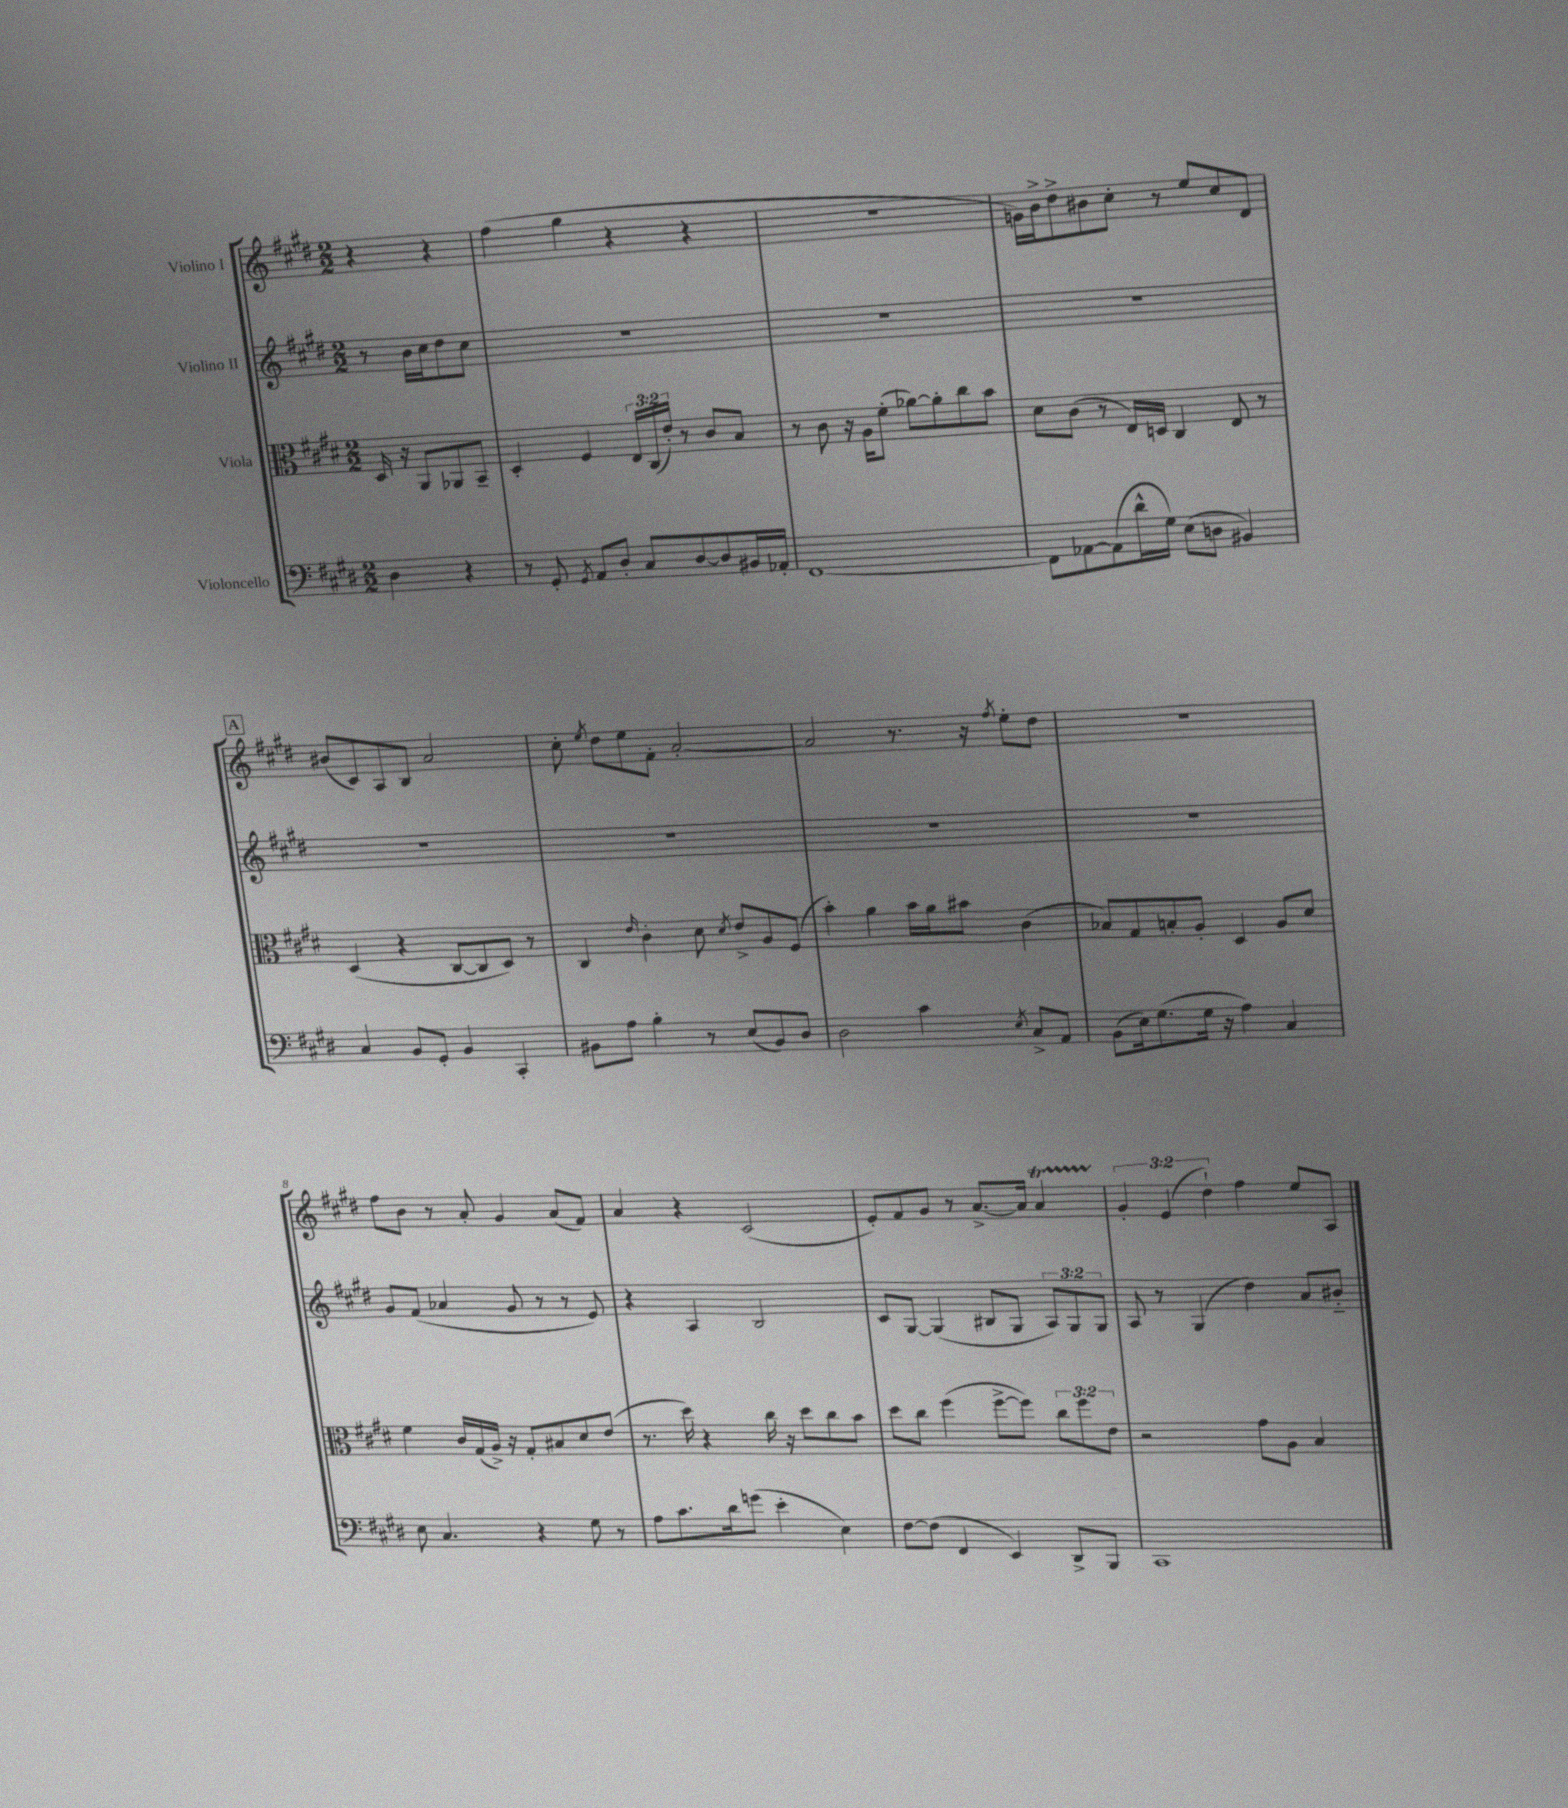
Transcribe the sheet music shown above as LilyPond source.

<<
\new StaffGroup <<
\new Staff = "s0" \with { instrumentName = "Violino I" } {
    \clef treble \key e \major \numericTimeSignature \time 2/2 \override Staff.TupletNumber.text = #tuplet-number::calc-fraction-text \partial 2
    \autoBeamOff r4 r4 |
    fis''4( gis''4 r4 r4 |
    R1 |
    g'16[) b'16-> dis''8-> bis'8 cis''8]-. r8 e''8[ cis''8 dis'8] |
    \mark \markup { \box "A" } bis'8[( cis'8) a8 b8] a'2 |
    cis''8-. \acciaccatura { e''8 } dis''8[ e''8 fis'8]-. a'2~-. |
    a'2 r8. r16 \acciaccatura { fis''8 } e''8[-. dis''8] |
    R1 |
    fis''8[ b'8] r8 a'8-. gis'4 a'8[( fis'8]) |
    a'4 r4 cis'2( |
    e'8[-.) fis'8 gis'8] r8 a'8.[~-> a'16] a'4\startTrillSpan |
    \tuplet 3/2 { gis'4-.\stopTrillSpan e'4( dis''4-!) } fis''4 e''8[ a8] \bar "|." |
}
\new Staff = "s1" \with { instrumentName = "Violino II" } {
    \clef treble \key e \major \numericTimeSignature \time 2/2 \override Staff.TupletNumber.text = #tuplet-number::calc-fraction-text \partial 2
    \autoBeamOff r8 b'16[ cis''16 dis''8 cis''8] |
    R1 |
    R1 |
    R1 |
    \mark \markup { \box "A" } R1 |
    R1 |
    R1 |
    R1 |
    gis'8[ fis'8]( aes'4 gis'8 r8 r8 e'8) |
    r4 a4 b2 |
    cis'8[ gis8]~ gis4( bis8[ gis8] \tuplet 3/2 { a8[) gis8 gis8] } |
    a8 r8 gis4( dis''4) a'8[ bis'8]-_ \bar "|." |
}
\new Staff = "s2" \with { instrumentName = "Viola" } {
    \clef alto \key e \major \numericTimeSignature \time 2/2 \override Staff.TupletNumber.text = #tuplet-number::calc-fraction-text \partial 2
    \autoBeamOff dis16 r16 a,8[ aes,8 b,8]-- |
    dis4-. fis4 \tuplet 3/2 { e16[ cis16( e'16]-.) } r8 cis'8[ b8] |
    r8 cis'8 r16 a16[ fis'8]-.( aes'8[~) aes'8-. cis''8 b'8] |
    dis'8[ cis'8]( r8 e16[) d16] cis4 e8 r8 |
    \mark \markup { \box "A" } dis4( r4 cis8[~ cis8 dis8]) r8 |
    cis4 \grace { e'16 } cis'4-. dis'8 \acciaccatura { dis'8 } e'8[-> a8 fis8]( |
    b'4-.) a'4 b'16[ a'16 bis'8] cis'4( |
    bes8[) gis8 b8-. a8]-. dis4 a8[ dis'8] |
    fis'4 cis'16[ gis16( a16]->) r16 gis8[-. bis8 dis'8 e'8]( |
    r8. dis''16) r4 cis''16 r16 dis''8[ cis''8 b'8] |
    dis''8[ cis''8] fis''4( fis''8[~-> fis''8]) \tuplet 3/2 { cis''8[ fis''8 e'8] } |
    r2 gis'8[ a8] b4 \bar "|." |
}
\new Staff = "s3" \with { instrumentName = "Violoncello" } {
    \clef bass \key e \major \numericTimeSignature \time 2/2 \partial 2
    \autoBeamOff dis4 r4 |
    r8 gis,8-. \acciaccatura { gis,8 } a,8[ dis8]-. cis8[ dis8~ dis8 bis,16 aes,16]-. |
    fis,1~ |
    fis,8[ aes,8~ aes,8( dis'16-^ gis16]) e8[( d8] bis,4) |
    \mark \markup { \box "A" } cis4 b,8[ gis,8]-. b,4 cis,4-. |
    bis,8[ a8] b4-. r8 e8[( bis,8) dis8] |
    dis2 cis'4 \acciaccatura { e8 } cis8[-> a,8] |
    b,8[( e16) gis8.( gis16] r16 a4) cis4 |
    e8 cis4. r4 gis8 r8 |
    a8[ cis'8. dis'16 g'8]( e'4-. e4) |
    fis8[~ fis8]( fis,4 e,4) dis,8[-> b,,8] |
    cis,1 \bar "|." |
}
>>
>>
